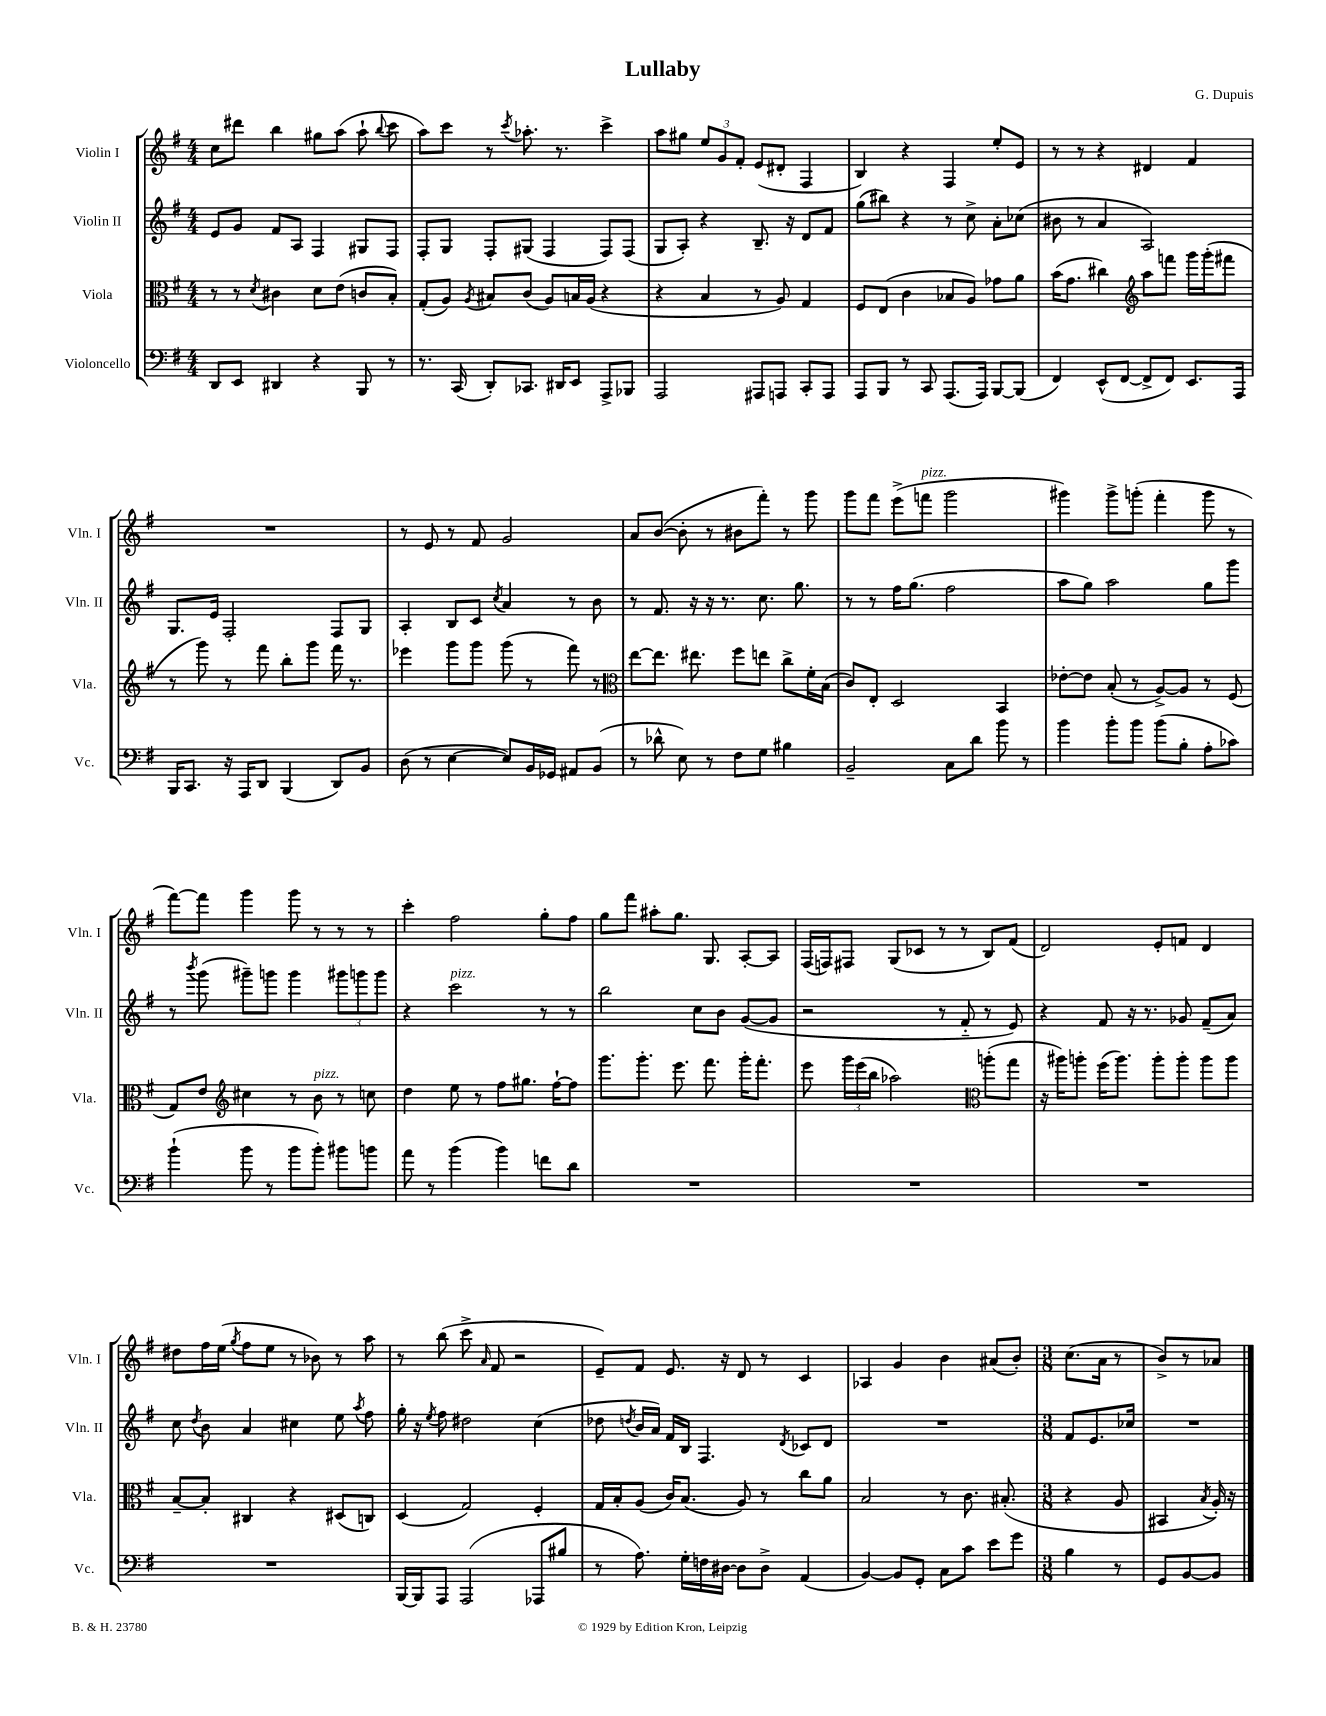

**kern	**kern	**kern	**kern
*staff4	*staff3	*staff2	*staff1
*clefF4	*clefC3	*clefG2	*clefG2
*k[f#]	*k[f#]	*k[f#]	*k[f#]
*M4/4	*M4/4	*M4/4	*M4/4
8DD	8r	8e	8cc
8EE	8r	8g	8ddd#
.	8qd	.	.
4DD#	4c#	8f#	4bb
.	.	8A	.
4r	8d	4F#	8gg#
.	(8e	.	(8aa
8BBB	8c	8G#	8aa`
.	.	.	8qqbb
8r	8B')	8F#	8ccc
=	=	=	=
8.r	(8G'	8F#'	8aa)
.	8A)	8G	8ccc
(16CC	.	.	.
.	8qA	.	.
8DD')	8B#	8F#'	8r
.	.	.	8qccc
8.CC-	(8c	(8G#	8.aa-'
.	8A)	4F#	.
16DD#	.	.	8.r
8EE	16B	.	.
.	(16A	.	.
8AAA^	4r	8F#)	4ccc^
8BBB-	.	(8F#	.
=	=	=	=
2AAA	4r	8G	8aa
.	.	8A')	8gg#
.	4B	4r	12ee
.	.	.	12g
.	.	.	12f#'
8AAA#	8r	8.B~	(8e
8AAA	8A)	.	8d#'
.	.	16r	.
8CC'	4G	8d	4F#
8AAA	.	8f#	.
=	=	=	=
8AAA	8F#	(8gg	4B)
8BBB	(8E	8bb#)	.
8r	4c	4r	4r
8CC	.	.	.
(8.AAA	8B-	8r	4F#
.	8A)	8cc^	.
16AAA)	.	.	.
[8BBB	8g-	8a'	8ee'
(8BBB]	8a	(8cc-	8e
=	=	=	=
4FF#)	(16b	8b#	8r
.	8.g	.	.
.	.	8r	8r
(8EE^^	4cc#)	4a	4r
[8FF#	.	.	.
*	*clefG2	*	*
8FF#^]	8aa	2A)	4d#
8FF#)	8fff	.	.
8.EE	16ggg	.	4f#
.	(16ggg'	.	.
.	8fff#	.	.
16AAA	.	.	.
=	=	=	=
16BBB	8r	8.G	1r
8.CC	.	.	.
.	8ggg)	.	.
.	.	16e	.
16r	8r	2F#'	.
16AAA	.	.	.
8DD	8fff#	.	.
(4BBB	8bb'	.	.
.	8ggg	.	.
8DD)	16fff#	8F#	.
.	8.r	.	.
8BB	.	8G	.
=	=	=	=
(8D	4eee-	4A'	8r
8r	.	.	8e
[4E	8ggg	8B	8r
.	8ggg	8c	8f#
.	.	8qcc	.
8E])	(8ggg	4a	2g
16BB	8r	.	.
16GG-	.	.	.
8AA#	8fff#)	8r	.
(8BB	8r	8b	.
=	=	=	=
*	*clefC3	*	*
8r	[8ee	8r	8a
8d-^^	8.ee]	8.f#	([8b
8E)	.	.	8b']
.	8.ee#	16r	.
8r	.	16r	8r
.	.	8.r	.
8F#	8ff#	.	8b#
8G	8ee	8.cc	8fff#')
4B#	8cc^	.	8r
.	.	8.gg	.
.	16f#'	.	8ggg
.	(16B	.	.
=	=	=	=
2BB~	8c)	8r	8ggg
.	8E'	8r	8fff#
.	2D	16ff#	(8eee^
.	.	(8.gg	.
.	.	.	8fff
8C	.	2ff#	2ggg
8d	.	.	.
8b	4BB	.	.
8r	.	.	.
=	=	=	=
4b	[8e-'	8aa	4ggg#)
.	8e-]	8gg)	.
8b'	(8B'	2aa	8ggg#^
8b	8r	.	(8ggg'
(8b	[8A^)	.	4fff#'
8B'	8A]	.	.
8A'	8r	8gg	8ggg
8c-)	(8F#	8ggg	8r
=	=	=	=
(4b`	8G)	8r	[8fff#)
.	.	8qbbb	.
.	8e	(8ggg	8fff#]
*	*clefG2	*	*
8b	4cc#	8ggg#~)	4ggg
8r	.	8ggg	.
8b	8r	4ggg	8ggg
8b')	8b	.	8r
8b#	8r	12ggg#	8r
.	.	12ggg	.
8b	8cc	.	8r
.	.	12ggg	.
=	=	=	=
8a	4dd	4r	4ccc'
8r	.	.	.
(4b	8ee	2ccc	2ff#
.	8r	.	.
4b)	8ff#	.	.
.	8.gg#	.	.
8f	.	8r	8gg'
.	[16ff#`	.	.
8d	8ff#]	8r	8ff#
=	=	=	=
1r	8.ggg	2bb	8gg
.	.	.	8fff#
.	8.ggg'	.	.
.	.	.	8aa#'
.	8.eee	.	8.gg
.	.	8cc	.
.	8.fff#	.	8.G
.	.	8b	.
.	16ggg'	([8g	[8A'
.	8.fff#'	.	.
.	.	8g]	8A]
=	=	=	=
1r	8eee	2r	(16F#
.	.	.	16F)
.	24ggg	.	8F#
.	(24eee	.	.
.	24bb	.	.
.	2aa-)	.	(8G
.	.	.	8c-
.	.	8r	8r
.	.	8f#'~	8r
*	*clefC3	*	*
.	(8aa'	8r	8B)
.	8gg	8e)	(8f#
=	=	=	=
1r	16r	4r	2d)
.	16aa#)	.	.
.	8aa'	.	.
.	(16ff#	8f#	.
.	8.aa)	.	.
.	.	16r	.
.	.	8.r	.
.	8aa'	.	8e'
.	8aa'	8g-	8f
.	8aa	(8f#~	4d
.	8aa	8a)	.
=	=	=	=
1r	[8B~	8cc	8dd#
.	.	8qdd	.
.	8B']	8b	16ff#
.	.	.	(16ee
.	.	.	8qgg
.	4C#	4a	8ff#
.	.	.	8ee
.	4r	4cc#	8r
.	.	.	8b-)
.	(8D#	8ee	8r
.	.	8qaa	.
.	8C)	8ff#	8aa
=	=	=	=
[16BBB	(4D	16gg'	8r
16BBB]	.	16r	.
.	.	8qee	.
8AAA	.	8ff#	(8bb
(2AAA	2G)	2dd#	8ccc^
.	.	.	16qqa
.	.	.	8f#
.	.	.	2r
8AAA-	4F#'	(4cc	.
8B#	.	.	.
=	=	=	=
8r	16G	8dd-	8e~)
.	16B'	.	.
.	.	8qdd	.
8.A)	(8A	16b	8f#
.	.	16a)	.
.	16c)	16f#	8.e
16G'	(8.B	16B	.
16F	.	4.F#	.
[16D#	.	.	16r
8D#]	8A)	.	8d
8D#^	8r	.	8r
.	.	8qd	.
(4AA	8cc	8c-	4c
.	8a	8d	.
=	=	=	=
[4BB)	2B	1r	4A-
8BB]	.	.	4g
8GG'	.	.	.
8C	8r	.	4b
8c	8.c	.	.
8e	.	.	(8a#
.	(8.B#'	.	.
8g	.	.	8b')
=	=	=	=
*M3/8	*M3/8	*M3/8	*M3/8
4B	4r	8f#	(8.cc
.	.	8.e	.
.	.	.	16a
8r	8A	.	8r
.	.	16cc-	.
=	=	=	=
8GG	4BB#	4.r	8b^)
[8BB	.	.	8r
.	8qB	.	.
8BB]	16A')	.	8a-
.	16r	.	.
==	==	==	==
*-	*-	*-	*-
